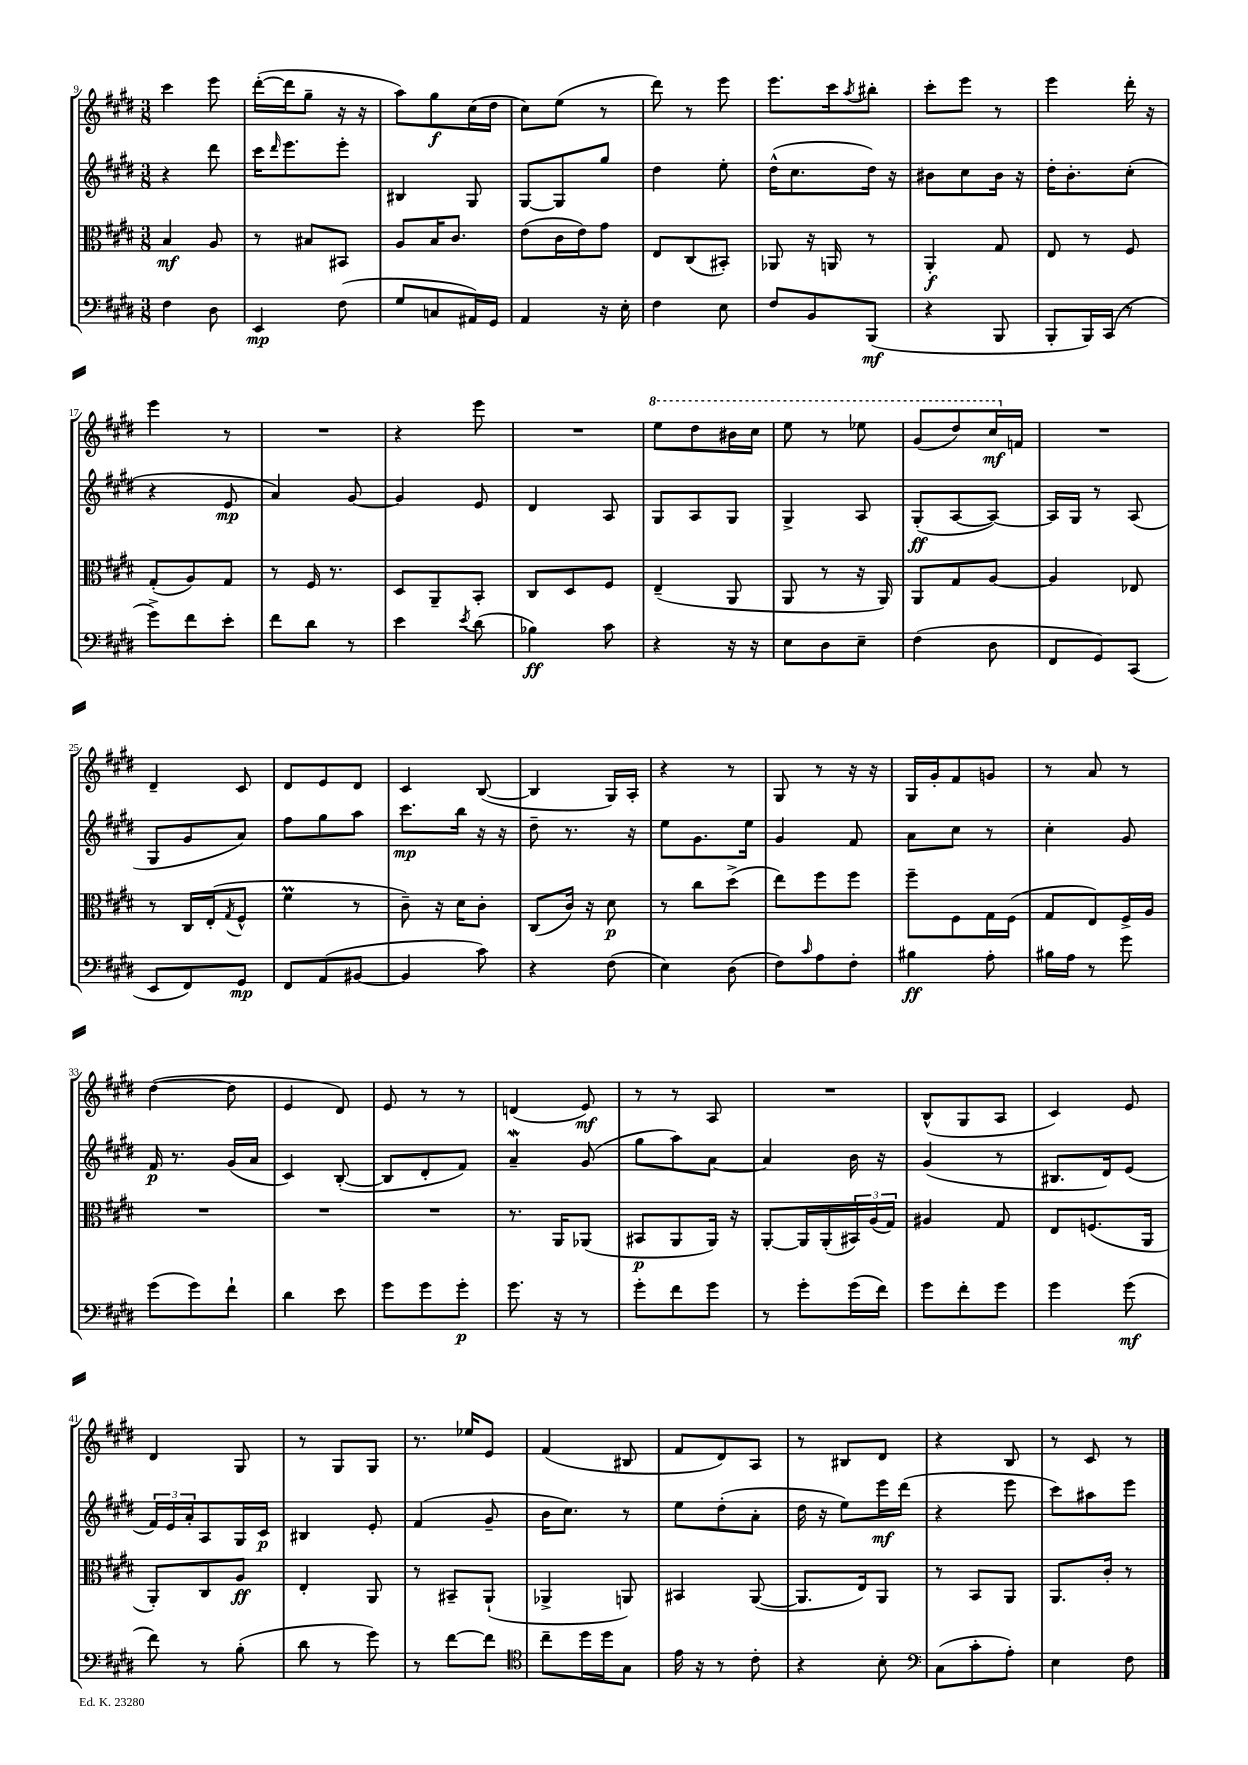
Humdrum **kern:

**kern	**kern	**kern	**kern
*staff4	*staff3	*staff2	*staff1
*clefF4	*clefC3	*clefG2	*clefG2
*k[f#c#g#d#]	*k[f#c#g#d#]	*k[f#c#g#d#]	*k[f#c#g#d#]
*M3/8	*M3/8	*M3/8	*M3/8
4F#	4B	4r	4ccc#
8D#	8A	8ddd#	8eee
=	=	=	=
4EE	8r	16ccc#	([16ddd#'
.	.	16qqddd#	.
.	.	8.eee	16ddd#]
.	8B#	.	8gg#~
(8F#	8BB#	8eee'	16r
.	.	.	16r
=	=	=	=
8G#	8A	4B#	8aa)
8C	16B	.	8gg#
.	8.c#	.	.
16AA#)	.	8G#	(16cc#
16GG#	.	.	16dd#
=	=	=	=
4AA	(8e	[8G#	8cc#)
.	16c#	8G#]	(8ee
.	16e)	.	.
16r	8g#	8gg#	8r
16E'	.	.	.
=	=	=	=
4F#	8E	4dd#	8ddd#)
.	(8C#	.	8r
8E	8BB#')	8ee'	8eee
=	=	=	=
8F#	8AA-	(16dd#^^	8.eee
.	.	8.cc#	.
8BB	16r	.	.
.	16AA	.	16ccc#
.	.	.	8qaa
(8BBB	8r	16dd#)	8bb#'
.	.	16r	.
=	=	=	=
4r	4AA'	8b#	8ccc#'
.	.	8cc#	8eee
8BBB	8G#	16b#	8r
.	.	16r	.
=	=	=	=
8BBB'	8E	16dd#'	4eee
.	.	8.b'	.
16BBB)	8r	.	.
(16CC#	.	.	.
8r	8F#	(8cc#'	16ddd#'
.	.	.	16r
=	=	=	=
8g#^)	(8G#'	4r	4eee
8f#	8A)	.	.
8e'	8G#	8e	8r
=	=	=	=
8f#	8r	4a)	4.r
8d#	16F#	.	.
.	8.r	.	.
8r	.	[8g#	.
=	=	=	=
4e	8D#	4g#]	4r
.	8AA~	.	.
8qe	.	.	.
(8d#	8BB'	8e	8eee
=	=	=	=
4B-)	8C#	4d#	4.r
.	8D#	.	.
8c#	8F#	8A	.
=	=	=	=
4r	(4E~	8G#	8eee
.	.	8A	8ddd#
16r	8AA	8G#	16bb#
16r	.	.	16ccc#
=	=	=	=
8E	8AA	4G#^	8eee
8D#	8r	.	8r
8E~	16r	8A	8eee-
.	16AA)	.	.
=	=	=	=
(4F#	8AA	(8G#'	(8gg#
.	8G#	[8A	8ddd#)
8D#	[8A	8A_)	16ccc#
.	.	.	16f
=	=	=	=
8FF#	4A]	16A]	4.r
.	.	16G#	.
8GG#)	.	8r	.
(8CC#	8E-	(8A	.
=	=	=	=
8EE	8r	8G#	4d#~
8FF#)	16C#	8g#	.
.	(16E'	.	.
.	8qG#	.	.
8GG#	8F#^^	8a)	8c#
=	=	=	=
8FF#	4f#	8ff#	8d#
(8AA	.	8gg#	8e
[8BB#	8r	8aa	8d#
=	=	=	=
4BB#]	8c#~)	8.ccc#	4c#
.	16r	.	.
.	16d#	16bb	.
8c#)	8c#'	16r	([8B
.	.	16r	.
=	=	=	=
4r	(8C#	8dd#~	4B]
.	16c#)	8.r	.
.	16r	.	.
(8F#	8d#	.	16G#)
.	.	16r	16A'
=	=	=	=
4E)	8r	8ee	4r
.	8cc#	8.g#	.
(8D#	(8dd#^	.	8r
.	.	16ee	.
=	=	=	=
8F#)	8ee)	4g#	8G#
16qqc#	.	.	.
8A	8ff#	.	8r
8F#'	8ff#	8f#	16r
.	.	.	16r
=	=	=	=
4B#	8ff#~	8a	16G#
.	.	.	16g#'
.	8F#	8cc#	8f#
8A'	16G#	8r	8g
.	(16F#	.	.
=	=	=	=
16B#	8G#	4cc#'	8r
16A	.	.	.
8r	8E)	.	8a
8g#	16F#^	8g#	8r
.	16A	.	.
=	=	=	=
(8g#	4.r	16f#	([4dd#
.	.	8.r	.
8g#)	.	.	.
8f#`	.	(16g#	8dd#]
.	.	16a	.
=	=	=	=
4d#	4.r	4c#)	4e
8e	.	([8B'	8d#)
=	=	=	=
8g#	4.r	8B]	8e
8g#	.	8d#'	8r
8g#'	.	8f#)	8r
=	=	=	=
8.g#	8.r	4a~	(4d
16r	16AA	.	.
8r	(8AA-	(8g#	8e)
=	=	=	=
8g#'	8BB#	8gg#	8r
8f#	8AA	8aa)	8r
8g#	16AA)	[8a	8A
.	16r	.	.
=	=	=	=
8r	[8AA'	4a]	4.r
8g#'	16AA]	.	.
.	(16AA'	.	.
(16g#	24BB#)	16b	.
.	(24A	.	.
16f#)	.	16r	.
.	24G#)	.	.
=	=	=	=
8g#	4A#	(4g#	(8B^^
8f#'	.	.	8G#
8g#	8G#	8r	8A
=	=	=	=
4g#	8E	8.B#	4c#)
.	(8.F	.	.
.	.	16d#)	.
(8g#	.	(8e	8e
.	16AA	.	.
=	=	=	=
8f#)	8AA')	24f#)	4d#
.	.	24e	.
.	.	24a'	.
8r	8C#	8A	.
(8B'	8A	16G#	8G#
.	.	16c#	.
=	=	=	=
8d#	4E'	4B#	8r
8r	.	.	8G#
8g#)	8AA	8e'	8G#
=	=	=	=
8r	8r	(4f#	8.r
[8f#	8BB#~	.	.
.	.	.	16ee-
8f#]	(8AA`	8g#~	8e
=	=	=	=
*clefC4	*	*	*
8cc#~	4AA-^	16b	(4f#
.	.	8.cc#)	.
16dd#	.	.	.
16dd#	.	.	.
8G#	8AA)	8r	8B#
=	=	=	=
16e	4BB#	8ee	8f#
16r	.	.	.
8r	.	(8dd#'	8d#)
8c#'	([8AA	8a'	8A
=	=	=	=
4r	8.AA]	16dd#	8r
.	.	16r	.
.	.	8ee)	8B#
.	16E)	.	.
8B'	8AA	16eee	8d#
.	.	(16ddd#	.
=	=	=	=
*clefF4	*	*	*
(8C#	8r	4r	4r
8c#'	8BB	.	.
8A')	8AA	8eee	8B
=	=	=	=
4E	8.AA	8ccc#)	8r
.	.	8aa#	8c#
.	16c#'	.	.
8F#	8r	8eee	8r
==	==	==	==
*-	*-	*-	*-
